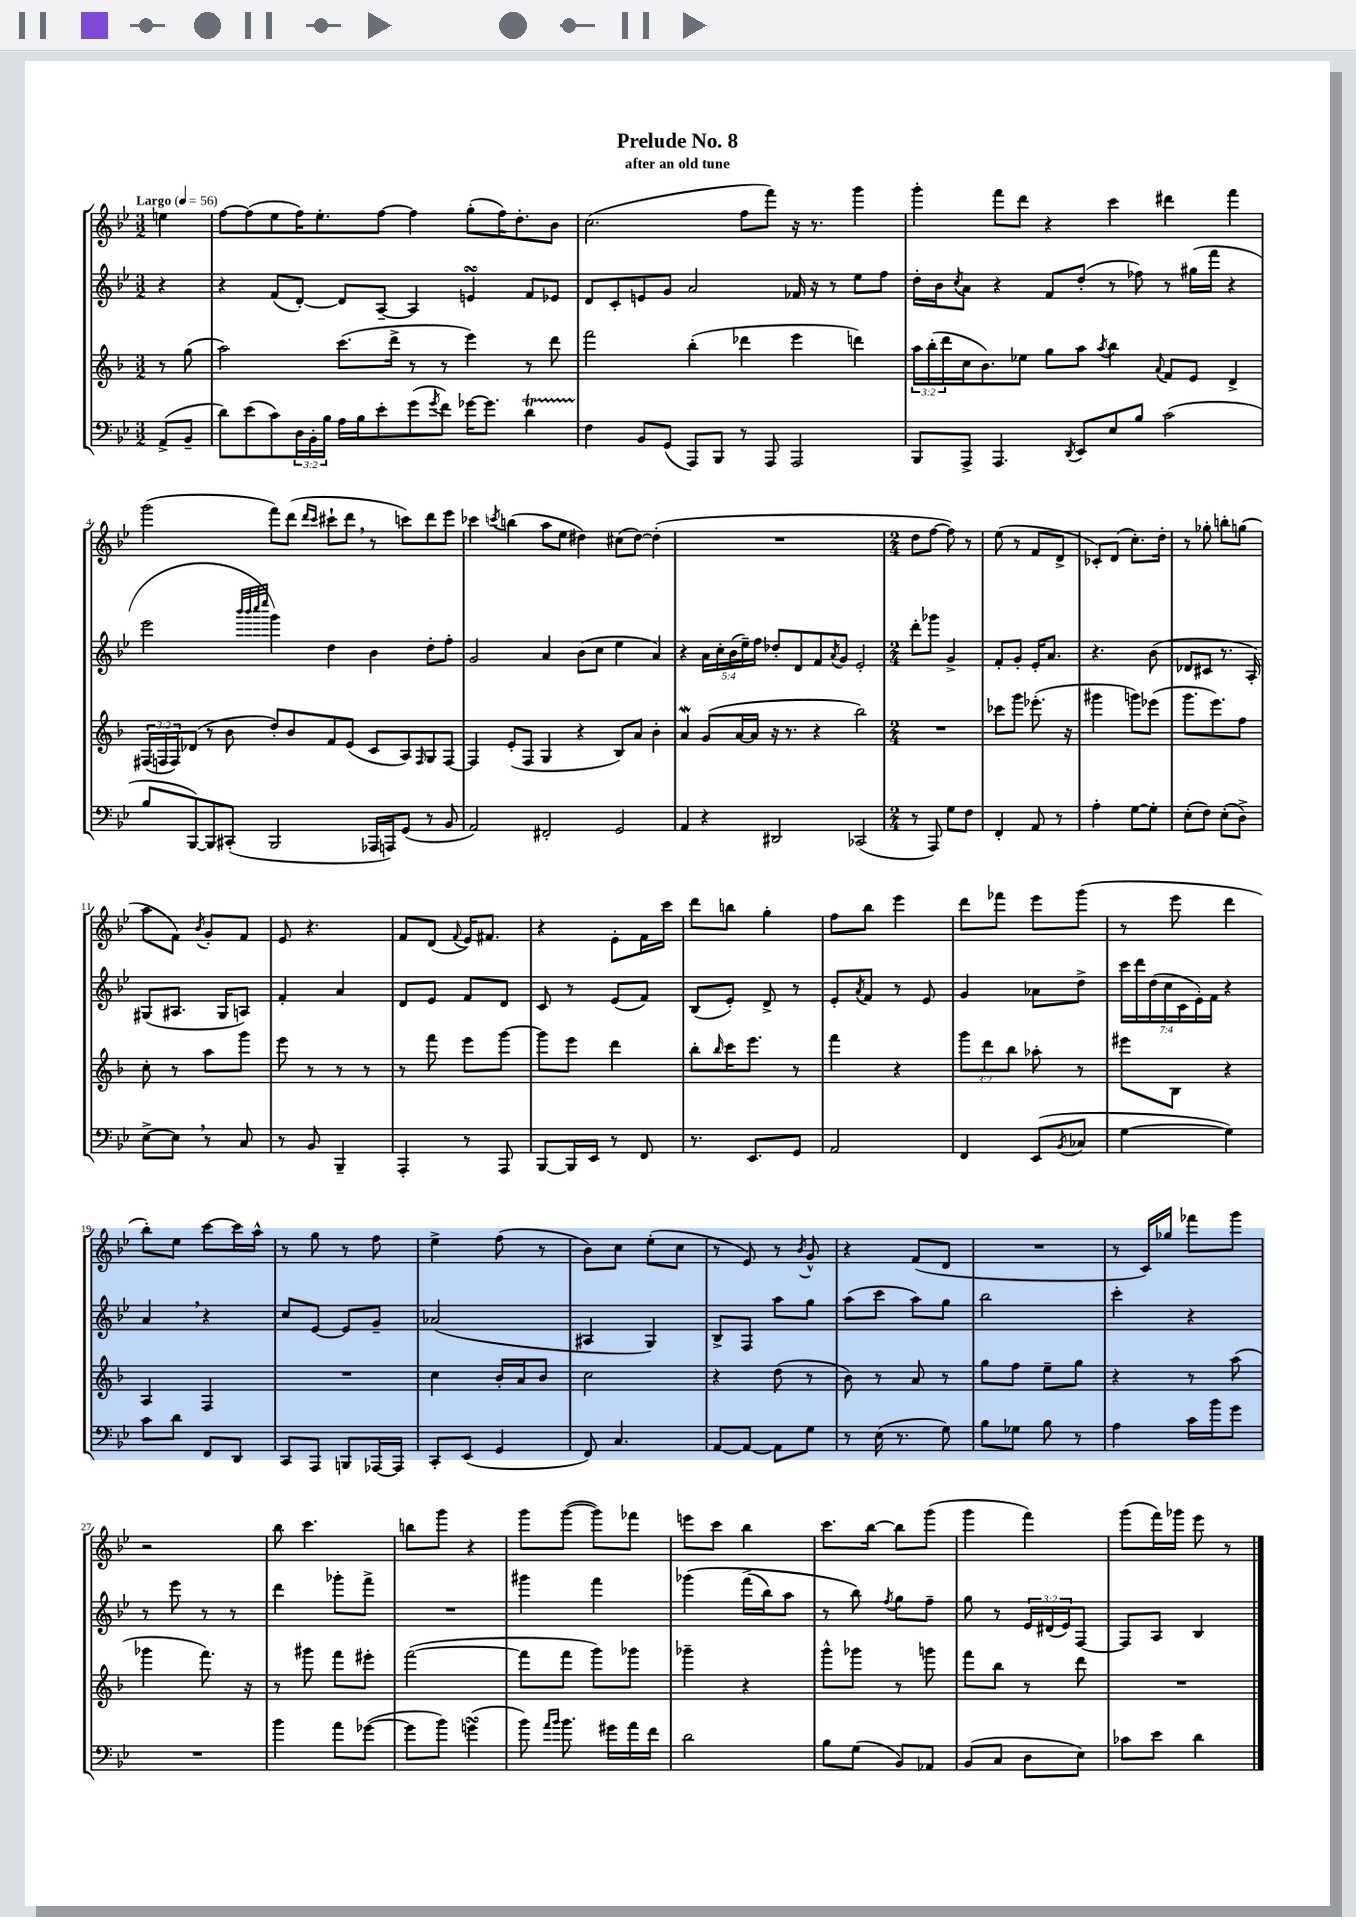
\header { title = "Prelude No. 8" subtitle = "after an old tune" }
<<
\new StaffGroup <<
\new Staff = "s0" {
    \clef treble \key bes \major \numericTimeSignature \time 3/2 \partial 4 \tempo "Largo" 4 = 56
    e''4 |
    f''8~ f''8( ees''8 f''16) ees''8.-. f''8~ f''4 g''8-.( f''16) d''8.-. bes'8 |
    c''2.( f''8 f'''8) r16 r8. g'''4 |
    g'''4-. f'''8 d'''8 r4 c'''4 dis'''4 f'''4 |
    g'''2( f'''8) d'''8( \grace { d'''16 c'''16 } cis'''8-! d'''8 \breathe r8 c'''8) d'''8 ees'''8 |
    ces'''4 \acciaccatura { c'''8 } b''4( a''8 ees''8 dis''4) cis''8( dis''8~) dis''4-.( |
    R1. |
    \numericTimeSignature \time 2/4 d''8 f''8~ f''8) r8 |
    ees''8( r8 f'8 d'8-> |
    ces'8-.) d'8( c''8.-.) d''16-. |
    r8 ges''8-. b''8-. g''8( |
    a''8 f'8) \acciaccatura { bes'8 } g'8-. f'8 |
    ees'8 r4. |
    f'8 d'8( \appoggiatura { f'8 } ees'16) fis'8. |
    r4 ees'8-. f'16 c'''16 |
    d'''8 b''8 g''4-. |
    f''8 bes''8 ees'''4 |
    d'''8 fes'''8 ees'''8 g'''8( |
    r8 ees'''8 d'''4 |
    bes''8-.) ees''8 c'''8~ c'''16 a''16-^ |
    r8 g''8 r8 f''8 |
    ees''4-> f''8( r8 |
    bes'8) c''8 ees''8-.( c''8 |
    r8 ees'8) r8 \acciaccatura { bes'8 } g'8-^ |
    r4 f'8( d'8 |
    R2 |
    r8 c'16) ges''16 fes'''8 g'''8 |
    r2 |
    bes''8 c'''4. |
    b''8 g'''8 r4 |
    g'''8 g'''8~( g'''8) fes'''8 |
    e'''8 c'''8 bes''4 |
    c'''8. bes''16~ bes''8 g'''8( |
    g'''4 f'''4) |
    g'''8( f'''16) ges'''16 ees'''8 r8 \bar "|." |
}
\new Staff = "s1" {
    \clef treble \key bes \major \numericTimeSignature \time 3/2 \override Staff.TupletNumber.text = #tuplet-number::calc-fraction-text \partial 4
    r4 |
    r4 f'8( d'8~-.) d'8 a8~-- a4 e'4\turn f'8 ees'8 |
    d'8 c'8-. e'8 g'8 a'2 fes'16 r16 r8 ees''8 f''8 |
    d''16-. bes'16 \acciaccatura { c''8 } a'8 r4 f'8 d''8-.( r8 fes''8) r8 gis''16( f'''16 r4 |
    ees'''2 \grace { bes'''32 bes'''32 c''''32 ees''''32 } g'''4) d''4 bes'4 d''8-. f''8-. |
    g'2 a'4 bes'8( c''8 ees''4 a'4) |
    r4 \tuplet 5/4 { a'16 c''16-. bes'16( ees''16--) f''16 } des''8-. d'8 f'8 \acciaccatura { a'8 } g'8 ees'2-. |
    \numericTimeSignature \time 2/4 d'''8-. ges'''8 g'4-> |
    f'8-. g'8-. ees'16-. a'8. |
    r4. bes'8( |
    des'8 cis'8 r8. a16-.) |
    gis8( ais8. gis16 a8) |
    f'4-. a'4 |
    d'8 ees'8 f'8 d'8 |
    c'8 r8 ees'8( f'8) |
    bes8( ees'8-.) d'8-> r8 |
    ees'8-. \acciaccatura { a'8 } f'8 r8 ees'8 |
    g'4 aes'8 d''8-> |
    \tuplet 7/4 { c'''16 d'''16 d''16( c''16 c'16 ees'16-.) f'16 } r4 |
    a'4 \breathe r4 |
    c''8 ees'8~ ees'8 g'8-- |
    aes'2( |
    ais4 g4) |
    bes8-> f8 a''8 g''8 |
    a''8( c'''8 a''8) g''8 |
    bes''2 |
    c'''4-. r4 |
    r8 ees'''8 r8 r8 |
    d'''4 ges'''8-. f'''8-> |
    R2 |
    gis'''4 f'''4 |
    ges'''4\( f'''16->( bes''16) a''8 |
    r8 bes''8\) \acciaccatura { f''8 } g''8 f''8-- |
    g''8 r8 \tuplet 3/2 { ees'16 dis'16( ees'16) } f8~ |
    f8 a8 bes4 \bar "|." |
}
\new Staff = "s2" {
    \clef treble \key f \major \numericTimeSignature \time 3/2 \override Staff.TupletNumber.text = #tuplet-number::calc-fraction-text \partial 4
    r8 g''8( |
    a''2) c'''8.( d'''16-> r8 r8 e'''4) r8 d'''8 |
    f'''2 bes''4-.( des'''4 e'''4 d'''4) |
    \tuplet 3/2 { a''16 bes''16-.( d'''16 } c''16 bes'8.) ees''8 g''8 a''8 \acciaccatura { a''8 } bes''4 \appoggiatura { a'8 } f'8 e'8 d'4-> |
    \tuplet 3/2 { fis16( f16 f16) } des'8( r8 bes'8 d''8-.) bes'8 f'8 e'8( c'8 a8) \grace { f16 } g8 f8~ |
    f4 e'8-.( f8 g4 r4 bes8) a'8 bes'4-. |
    a'4\mordent g'8( a'16~ a'16 r16 r8. r4 bes''2) |
    \numericTimeSignature \time 2/4 R2 |
    ces'''8 g'''8 ees'''8.-.( r16 |
    gis'''4 g'''8) ees'''8( |
    g'''8. e'''8.) f''8 |
    c''8-. r8 a''8 g'''8 |
    e'''8 r8 r8 r8 |
    r8 f'''8 e'''8 g'''8~ |
    g'''8 e'''8 d'''4 |
    bes''8-. \grace { bes''16 } c'''16 e'''8. r8 |
    f'''4 r4 |
    \tuplet 3/2 { g'''8 d'''8 bes''8 } aes''8-. r8 |
    eis'''8 bes8 r4 |
    a4 f4 |
    R2 |
    c''4 bes'16-. a'16 bes'8 |
    c''2 |
    r4 d''8( r8 |
    bes'8) r8 a'8 r8 |
    g''8 f''8 e''8-- g''8 |
    r4 r8 a''8( |
    ges'''4 f'''8.) r16 |
    r8 gis'''8 f'''8 eis'''8-. |
    f'''2~( |
    f'''8 f'''8 g'''8) ges'''8 |
    ges'''4-- r4 |
    g'''8-^ ges'''8 r8 g'''8 |
    f'''8 bes''8 r8 d'''8 |
    R2 \bar "|." |
}
\new Staff = "s3" {
    \clef bass \key bes \major \numericTimeSignature \time 3/2 \override Staff.TupletNumber.text = #tuplet-number::calc-fraction-text \partial 4
    a,8->( bes,8-- |
    d'8) ees'8( c'8) \tuplet 3/2 { d16 bes,16-. bes16 } a16 bes16 ees'8-. g'8( \acciaccatura { g'8 } f'8) ges'16~ ges'8. d'4\startTrillSpan |
    f4\stopTrillSpan bes,8 g,8( a,,8) bes,,8 r8 a,,8 a,,2 |
    bes,,8 a,,8-> a,,4. \acciaccatura { d,8 } ees,8 ees8 bes8 c'2( |
    bes8 bes,,8~) bes,,8 cis,8-.( bes,,2 aes,,16 a,,16) g,8( r8 bes,8 |
    a,2) fis,2-. g,2 |
    a,4 r4 dis,2 ces,2( |
    \numericTimeSignature \time 2/4 r8 a,,8) g8 f8 |
    f,4-. a,8 r8 |
    a4-. g8~ g8-. |
    ees8-.( f8) ees8-.( d8->) |
    ees8~-> ees8 \breathe r8 c8 |
    r8 bes,8 bes,,4-- |
    a,,4-. r8 a,,8 |
    bes,,8~ bes,,16 ees,16 r8 f,8 |
    r8. ees,8. g,8 |
    a,2 |
    f,4 ees,8( \acciaccatura { bes,8 } ces8 |
    g4~ g4) |
    c'8 d'8 f,8 d,8 |
    c,8 a,,8 b,,8 aes,,16~ aes,,16 |
    c,8-. ees,8( g,4 |
    f,8) c4. |
    a,8~ a,8~ a,8 g8 |
    r8 ees16( r8. g8) |
    bes8 ges8 bes8 r8 |
    a4 c'16 bes'16 g'8 |
    R2 |
    bes'4 a'8 ges'8~( |
    ges'8 bes'8) g'4\turn( |
    bes'8) \grace { a'16 bes'16 } bes'8. gis'16 a'16 f'16 |
    d'2 |
    bes8 g8( bes,8) aes,8 |
    bes,8( c8 d8 ees8) |
    ces'8 ees'8 d'4 \bar "|." |
}
>>
>>
